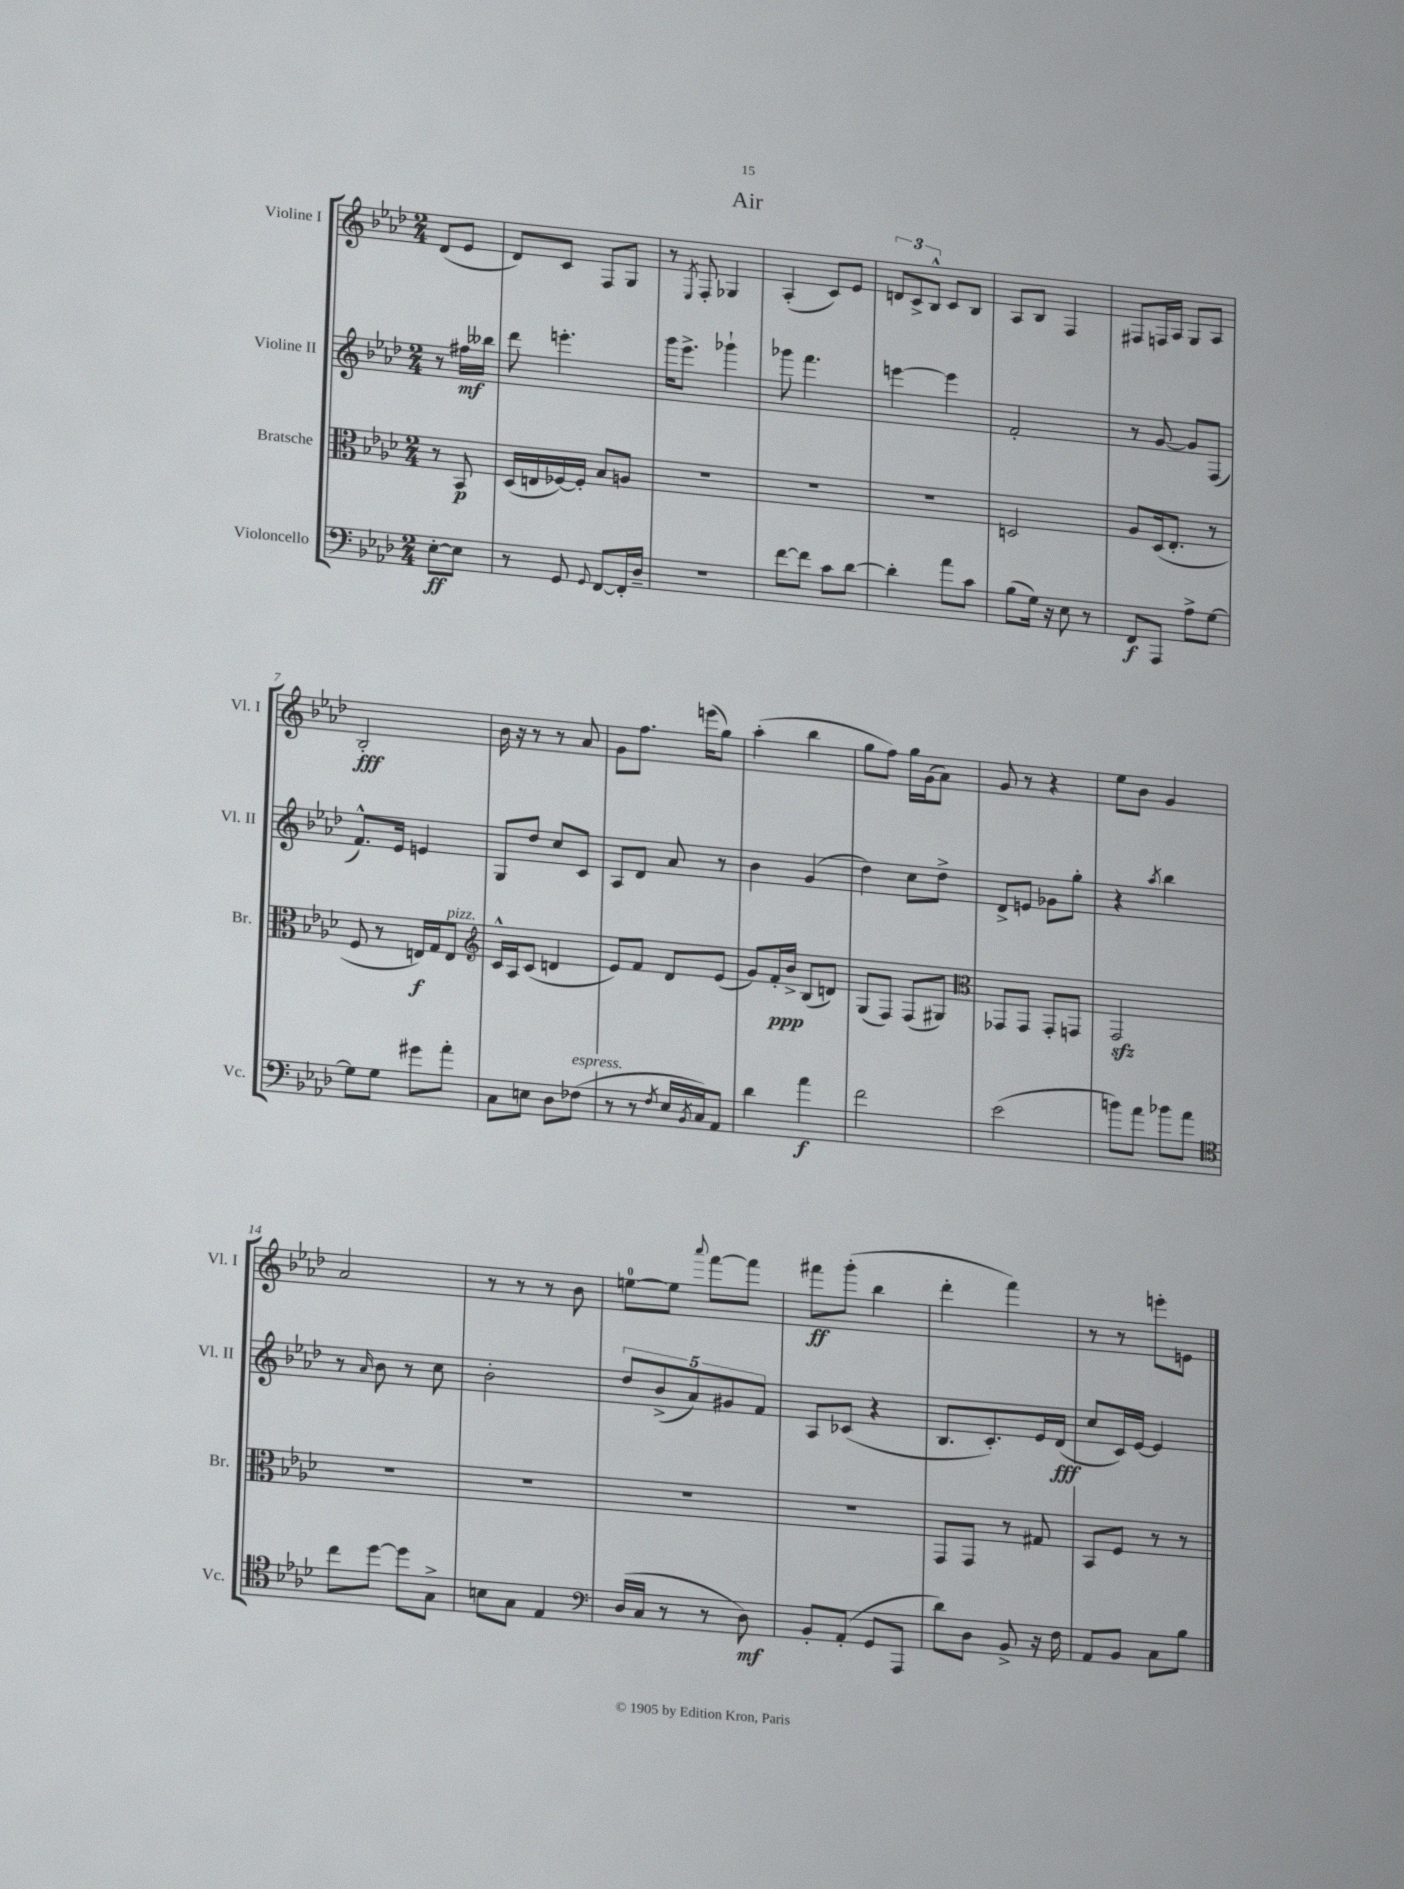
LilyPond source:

\header { title = "Air" }
<<
\new StaffGroup <<
\new Staff = "s0" \with { instrumentName = "Violine I" shortInstrumentName = "Vl. I" } {
    \clef treble \key aes \major \numericTimeSignature \time 2/4 \partial 4
    des'8( ees'8 |
    des'8) c'8 f8 g8 |
    r8 \acciaccatura { ees8 } f8-. ges4 |
    aes4-.( c'8) ees'8 |
    \tuplet 3/2 { d'8 c'8-> bes8-^ } c'8 bes8 |
    aes8 bes8 f4 |
    fis8 f16 aes16 g8 aes8 |
    bes2-.\fff |
    bes'16 r16 r8 r8 aes'8 |
    g'8 f''8. e'''16( g''8) |
    aes''4-.( bes''4 |
    g''8 f''8) g''16 g'16( aes'8) |
    g'8 r8 r4 |
    ees''8 bes'8 g'4 |
    aes'2 |
    r8 r8 r8 bes'8 |
    e''8-0~ e''8 \appoggiatura { aes'''8 } f'''8~ f'''8 |
    fis'''8\ff g'''8-.( bes''4 |
    des'''4-. f'''4) |
    r8 r8 e'''8-. e'8 \bar "|." |
}
\new Staff = "s1" \with { instrumentName = "Violine II" shortInstrumentName = "Vl. II" } {
    \clef treble \key aes \major \numericTimeSignature \time 2/4 \partial 4
    r8 fis''16\mf beses''16 |
    des'''8 e'''4.-. |
    g'''16 ees'''8.-> ges'''4-! |
    ges'''8 f'''4. |
    e'''4~ e'''4 |
    f'2-. |
    r8 g'8~ g'8 f8( |
    f'8.-^) ees'16 e'4 |
    g8 des''8 c''8 c'8 |
    aes8 des'8 aes'8 r8 |
    bes'4 g'4( |
    des''4) c''8 des''8-> |
    des'8-> e'8 ges'8 g''8-. |
    r4 \acciaccatura { aes''8 } bes''4 |
    r8 \grace { aes'16 } bes'8 r8 c''8 |
    bes'2-. |
    \tuplet 5/4 { des''8 bes'8->( aes'8) gis'8 f'8 } |
    aes8 ces'8( r4 |
    bes8. c'8.-.) ees'16 des'16\fff( |
    c''8 c'16) ees'16~ ees'4 \bar "|." |
}
\new Staff = "s2" \with { instrumentName = "Bratsche" shortInstrumentName = "Br." } {
    \clef alto \key aes \major \numericTimeSignature \time 2/4 \partial 4
    r8 bes,8\p |
    des16( e16 fes16~) fes16-. bes8 a8 |
    R2 |
    R2 |
    R2 |
    d2 |
    aes8 des16( ees8.-. r8 |
    f8 r8 e16\f) g16 e8^\markup { \italic "pizz." } |
    \clef treble c'16-^ aes16 c'8( d'4 |
    ees'8) f'8 des'8 ees'8( |
    g'8) f'16-.\ppp bes'16-> bes8( d'8) |
    g8( f8) f8( gis8) |
    \clef alto ges,8 ges,8 ges,8-. g,8 |
    g,2\sfz |
    R2 |
    R2 |
    R2 |
    R2 |
    g,8 g,8 r8 gis8 |
    bes,8 f8 r8 r8 \bar "|." |
}
\new Staff = "s3" \with { instrumentName = "Violoncello" shortInstrumentName = "Vc." } {
    \clef bass \key aes \major \numericTimeSignature \time 2/4 \partial 4
    ees8~-.\ff ees8 |
    r8 g,8 \appoggiatura { g,8 } f,8~ f,16-. des16-- |
    r2 |
    f'8~ f'8 c'8 des'8~ |
    des'4-. aes'8 c'8 |
    bes8( g16) r16 ees8 r8 |
    f,8\f aes,,8 aes8-> g8~ |
    g8 g8 gis'8 aes'8-. |
    c8 e8 des8 fes8^\markup { \italic "espress." }( |
    r8 r8 \acciaccatura { f8 } ees16 \acciaccatura { bes,8 } c16) aes,8 |
    des'4 aes'4\f |
    f'2 |
    ees'2( |
    b'8) aes'8 bes'8 aes'8 |
    \clef tenor c''8 des''8~ des''8 g8-> |
    b8 g8 ees4 |
    \clef bass des16( c16 r8 r8 des8\mf) |
    bes,8-. aes,8-.( g,8 aes,,8 |
    des'8) des8 bes,8-> r16 f16 |
    aes,8 bes,8 c8 bes8 \bar "|." |
}
>>
>>
